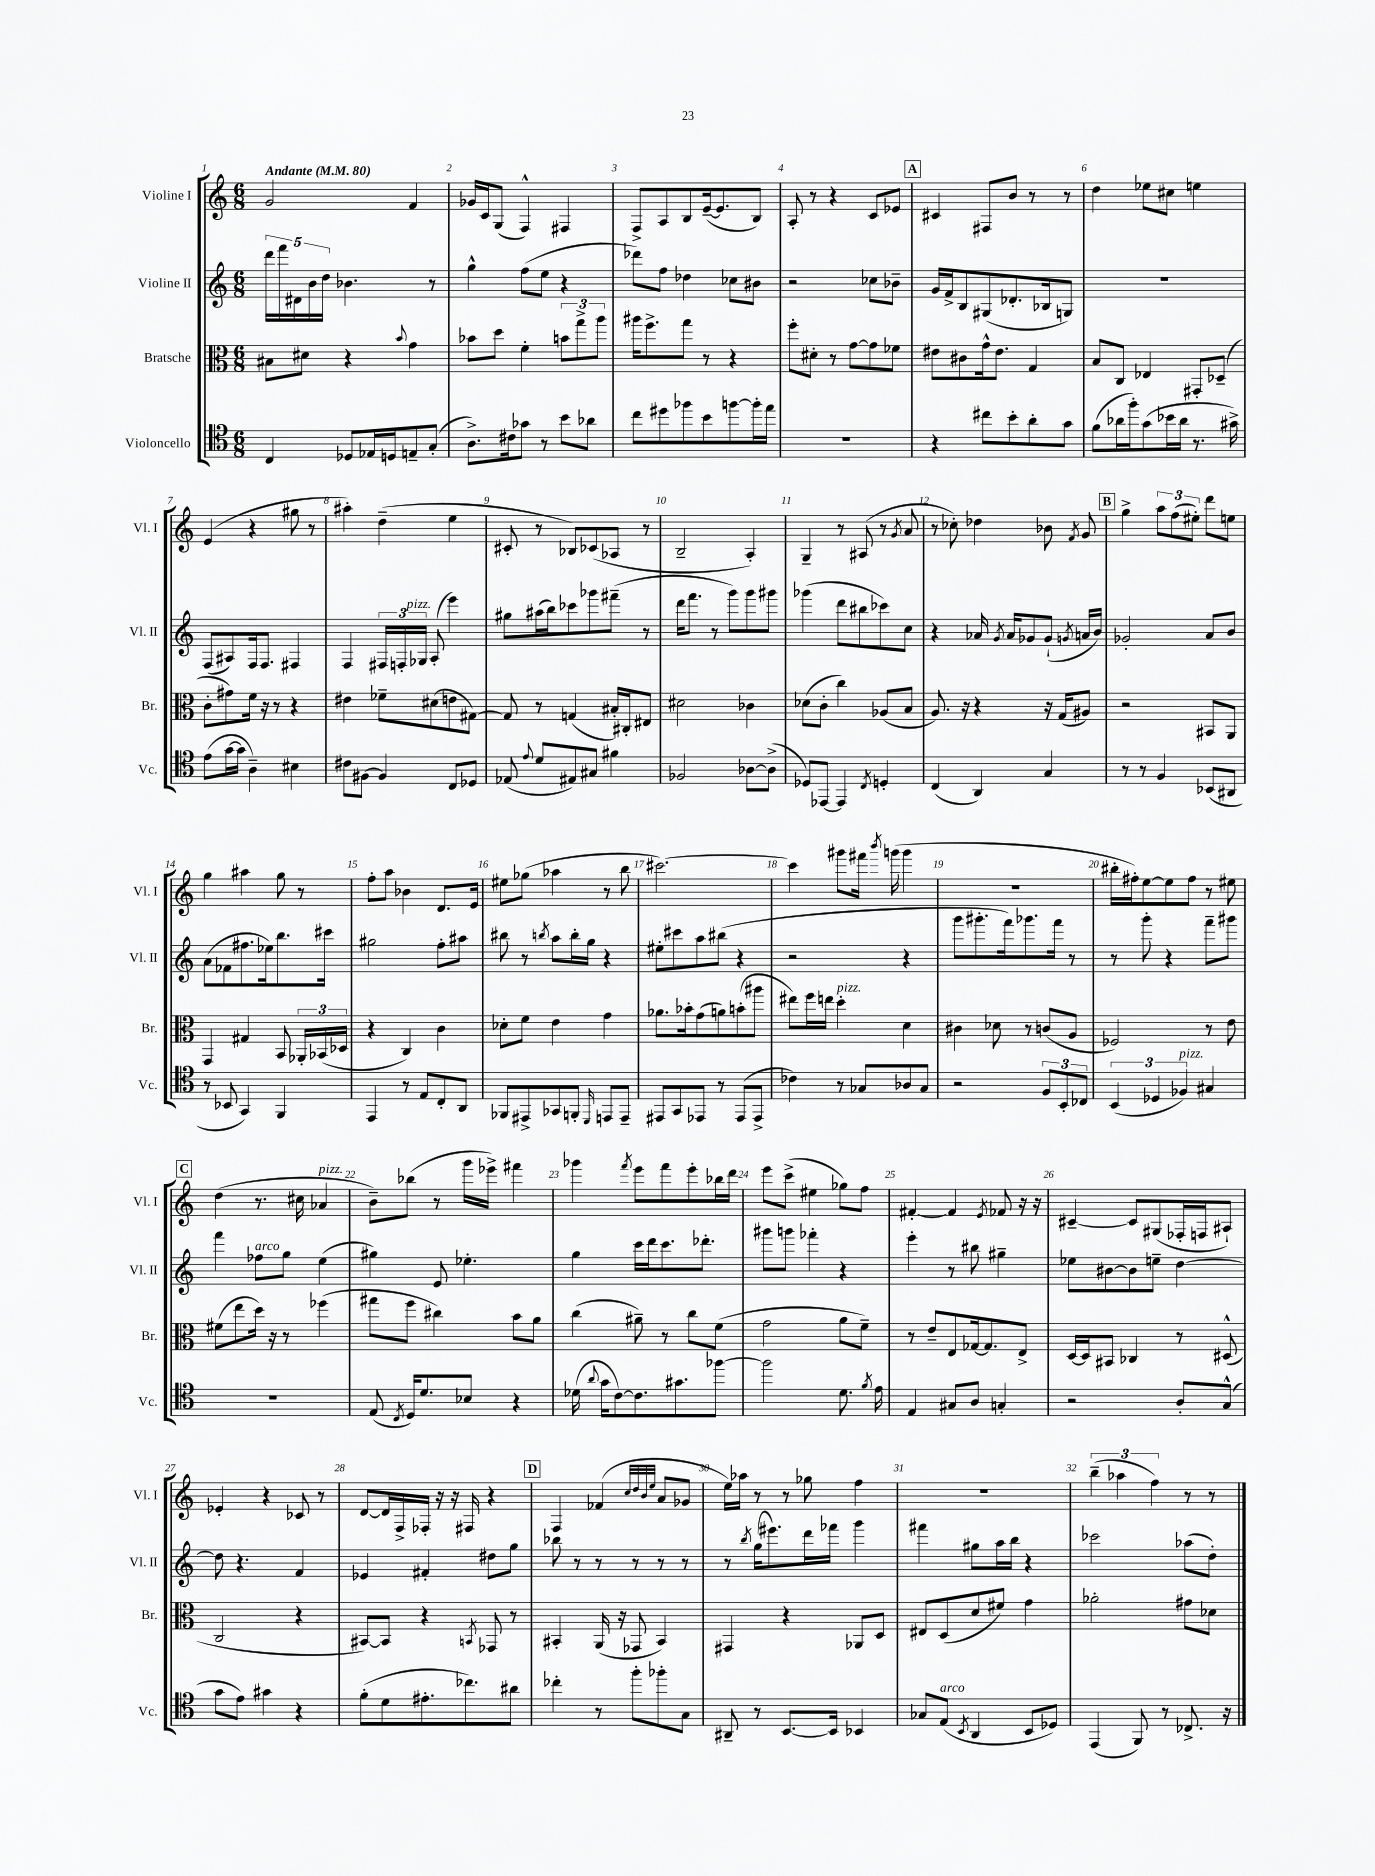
<<
\new StaffGroup <<
\new Staff = "s0" \with { instrumentName = "Violine I" shortInstrumentName = "Vl. I" } {
    \clef treble \key c \major \numericTimeSignature \time 6/8 \tempo "Andante" 4 = 80
    \autoBeamOff g'2 f'4 |
    ges'16[ c'16 g8]( f4-^) fis4 |
    f8[-> a8 b8 e'16~--( e'8. b8]) |
    a8-. r8 r4 c'8[ ees'8] |
    \mark \markup { \box "A" } cis'4 fis8[ b'8] r8 r8 |
    d''4 ees''8[ cis''8] e''4 |
    e'4( r4 gis''8 r8 |
    ais''4-.) d''4--( e''4 |
    cis'8-. r8 bes8[) ces'8( aes8] r8 |
    b2-- a4-.) |
    g4-- r8 ais8( r8 \acciaccatura { g'8 } a'8 |
    r8 ces''8-.) des''4 bes'8 \acciaccatura { f'8 } g'8 |
    \mark \markup { \box "B" } g''4-> \tuplet 3/2 { a''8[ f''8( eis''8]-.) } d'''8[ e''8] |
    g''4 ais''4 g''8 r8 |
    f''8[-. a''8] bes'4 d'8.[ e'16] |
    eis''8[ ges''8]( aes''4 r8 b''8 |
    cis'''2.~) |
    cis'''4 gis'''8[ fis'''16] \acciaccatura { b'''8 } g'''16( g'''4 |
    R2. |
    bis''16[-. fis''16-.) e''8~ e''8 fis''8] r8 eis''8 |
    \mark \markup { \box "C" } d''4( r8. cis''16 aes'4^\markup { \italic "pizz." } |
    b'8[--) bes''8]( r8 g'''16[ ees'''16]->) fis'''4 |
    ges'''4 \acciaccatura { f'''8 } e'''8[ f'''8 e'''8-. bes''16 d'''16] |
    e'''8[ c'''8]->( eis''4 ges''8[) f''8] |
    fis'4~-. fis'4 \acciaccatura { e'8 } fes'8 r16 r16 |
    cis'4~-- cis'8[ gis8( fes16-. f16 ais8]-!) |
    ees'4-. r4 ces'8 r8 |
    d'8[~ d'16 f16-> fes16]-. r16 r16 fis16 r4 |
    \mark \markup { \box "D" } f4 fes'4( \grace { c''32[ d''32 b'32 e''32] } a'8[ ges'8] |
    e''16[) aes''16] r8 r8 ges''8 f''4 |
    R2. |
    \tuplet 3/2 { b''4--( aes''4 f''4) } r8 r8 \bar "|." |
}
\new Staff = "s1" \with { instrumentName = "Violine II" shortInstrumentName = "Vl. II" } {
    \clef treble \key c \major \numericTimeSignature \time 6/8
    \autoBeamOff \tuplet 5/4 { d'''16[ f'''16 dis'16 b'16 d''16] } bes'4. r8 |
    g''4-^ f''8[( e''8] r4 |
    des'''8[) f''8] des''4 ces''8[ bis'8] |
    r2 ces''8[ bes'8]-- |
    \mark \markup { \box "A" } g'16[ f'16-> b8 gis8( des'8.-. bes16 g8]) |
    R2. |
    f8[( ais8) f16 f8.] fis4 |
    f4 \tuplet 3/2 { fis16[ f16-. ges16]^\markup { \italic "pizz." } } a8-.( e'''4) |
    gis''8[ ais''16( b''16) ces'''8 ges'''8 fis'''8]--( r8 |
    d'''16[ f'''8.] r8 g'''8[) g'''8 gis'''8] |
    ges'''4( d'''8[ bis''8 ces'''8) c''8] |
    r4 aes'16 \acciaccatura { g'8 } aes'16[ ges'8 ges'8]-!( \acciaccatura { g'8 } a'16[ b'16]) |
    \mark \markup { \box "B" } ges'2-. a'8[ b'8] |
    a'8[( fes'8 fis''8. ees''16) b''8. cis'''16] |
    gis''2 f''8[-. ais''8] |
    bis''8 r8 \acciaccatura { b''8 } a''8[ b''16-. g''16] r4 |
    eis''8[-. cis'''8 a''8 bis''8]( r4 |
    r2 r4 |
    g'''8[ gis'''8.-. f'''16) ges'''8. f'''16] r8 |
    r8 g'''8-. r4 f'''8[-- gis'''8] |
    \mark \markup { \box "C" } f'''4 fes''8[^\markup { \italic "arco" } g''8] e''4( |
    gis''4) e'8 ees''4.-. |
    g''4 c'''16[ d'''16 c'''8. des'''8.]-. |
    gis'''8[ g'''8] fes'''4-. r4 |
    e'''4-. r8 bis''8 gis''4-- |
    ees''8[ bis'8~ bis'8 e''8]-- d''4~ |
    d''8 r4. f'4 |
    ees'4 fis'4-. dis''8[ g''8] |
    \mark \markup { \box "D" } bes''8 r8 r8 r8 r8 r8 |
    r8 \acciaccatura { b''8 } g''16[( eis'''8.) d'''16 fes'''16] g'''4 |
    fis'''4 gis''8[ a''16 b''16] r4 |
    ces'''2 aes''8[( d''8]-.) \bar "|." |
}
\new Staff = "s2" \with { instrumentName = "Bratsche" shortInstrumentName = "Br." } {
    \clef alto \key c \major \numericTimeSignature \time 6/8
    \autoBeamOff bis8[ dis'8] r4 \appoggiatura { b'8 } g'4 |
    bes'8[ d''8] f'4-. \tuplet 3/2 { b'8[ g''8-> a''8] } |
    ais''16[ f''8.-> g''8] r8 r4 |
    f''8[-. dis'8]-. r8 g'8[~ g'8 fes'8] |
    \mark \markup { \box "A" } eis'8[ cis'8 g'16-^ eis'8.] g4 |
    b8[ c8] ees4 gis,8[-. des8]--( |
    c'8[-. gis'8) f'16] r16 r8 r4 |
    eis'4 fes'8[-- dis'8( e'8 gis8]~) |
    gis8 r8 g4( bis16[-.) cis16-. eis8] |
    dis'2 ces'4 |
    des'8[( c'8]-. c''4) aes8[( b8] |
    a8.) r16 r4 r16 g16[( ais8]) |
    \mark \markup { \box "B" } r2 bis,8[ a,8] |
    g,4 gis4 b,8 \tuplet 3/2 { aes,16[-. bes,16( des16] } |
    r4 c4) c'4 |
    des'8[-. f'8] e'4 g'4 |
    aes'8.[ bes'16-. g'8( a'8) b'8-.( ais''8] |
    eis''8[) f''16 e''16] d''4-.^\markup { \italic "pizz." } d'4 |
    cis'4 des'8 r8 c'8[( a8] |
    fes2) r8 e'8 |
    \mark \markup { \box "C" } fis'8[( e''8 d''16]) r16 r8 fes''4( |
    gis''8[ f''8] cis''4) b'8[ a'8] |
    c''4( ais'8--) r8 c''8[ f'8]( |
    g'2 a'8[ f'8]--) |
    r8 e'8[-- e8 ges16~ ges8. e8]-> |
    d16[~ d16 bis,8] ces4 r8 dis8-^( |
    c2 r4 |
    bis,8[~) bis,8] r4 \acciaccatura { b,8 } ges,8 r8 |
    \mark \markup { \box "D" } bis,4-. a,16( r16 ges,8 bis,4) |
    gis,4 r4 aes,8[ d8] |
    eis8[ d8( d'8 fis'8]) g'4 |
    aes'2-. gis'8[ des'8] \bar "|." |
}
\new Staff = "s3" \with { instrumentName = "Violoncello" shortInstrumentName = "Vc." } {
    \clef tenor \key c \major \numericTimeSignature \time 6/8
    \autoBeamOff c4 des8[ ees16 d16 e8-- g8]-.( |
    a8.[->) cis'16 ges'8] r8 b'8[ aes'8] |
    c''8[ dis''8 fes''8 b'8 f''8~ f''16-. e''16] |
    R2. |
    \mark \markup { \box "A" } r4 cis''8[ b'8-. a'8-. g'8] |
    f'8[( aes'16 f''16-.) g'8( bes'16 aes'16] r8. gis'16->) |
    e'8[( g'16~ g'16] a4--) bis4 |
    cis'8[ fis8]~ fis4 c8[ des8] |
    ees8( \appoggiatura { e'8 } d'8[ eis8) gis8] fis'4 |
    fes2 aes8[~ aes8]->( |
    des8[) ees,8]~ ees,4 \acciaccatura { c8 } d4-. |
    c4( a,4) g4 |
    \mark \markup { \box "B" } r8 r8 f4 bes,8[( ais,8] |
    r8 bes,8 g,4) f,4 |
    e,4 r8 e8[ c8-. a,8] |
    fes,8[ eis,8-> ges,8 f,8]-. \grace { d,16 } e,8[ e,8]-- |
    eis,8[ g,8 ees,8] r8 ees,8[( ees,8]-> |
    ces'4) r8 ges8[ aes8 ges8] |
    r2 \tuplet 3/2 { f8[ b,8-. ces8] } |
    \tuplet 3/2 { b,4( des4 fes4^\markup { \italic "pizz." }) } gis4 |
    \mark \markup { \box "C" } R2. |
    e8( \acciaccatura { c8 } d16[) d'8. bes8] r4 |
    des'16( \appoggiatura { a'8 } g'16[ c'8~) c'8. gis'8. fes''8]~ |
    fes''2 d'8. \acciaccatura { f'8 } e'16 |
    e4 gis8[ a8] g4-. |
    r2 a8[-. g8]-^( |
    g'8[ e'8]) gis'4 r4 |
    f'8[-.( d'8 eis'8.-. ces''8.) ais'8] |
    \mark \markup { \box "D" } ces''4-. r8 f''8[-. fes''8-. g8] |
    ais,8-- r8 b,8.[~ b,16] bes,4 |
    ges8[ e8]^\markup { \italic "arco" }( \acciaccatura { b,8 } a,4 b,8[ des8]) |
    e,4( f,8) r8 ces8.-> r16 \bar "|." |
}
>>
>>
\layout { \context { \Score \override BarNumber.break-visibility = ##(#f #t #t) barNumberVisibility = #all-bar-numbers-visible } }
